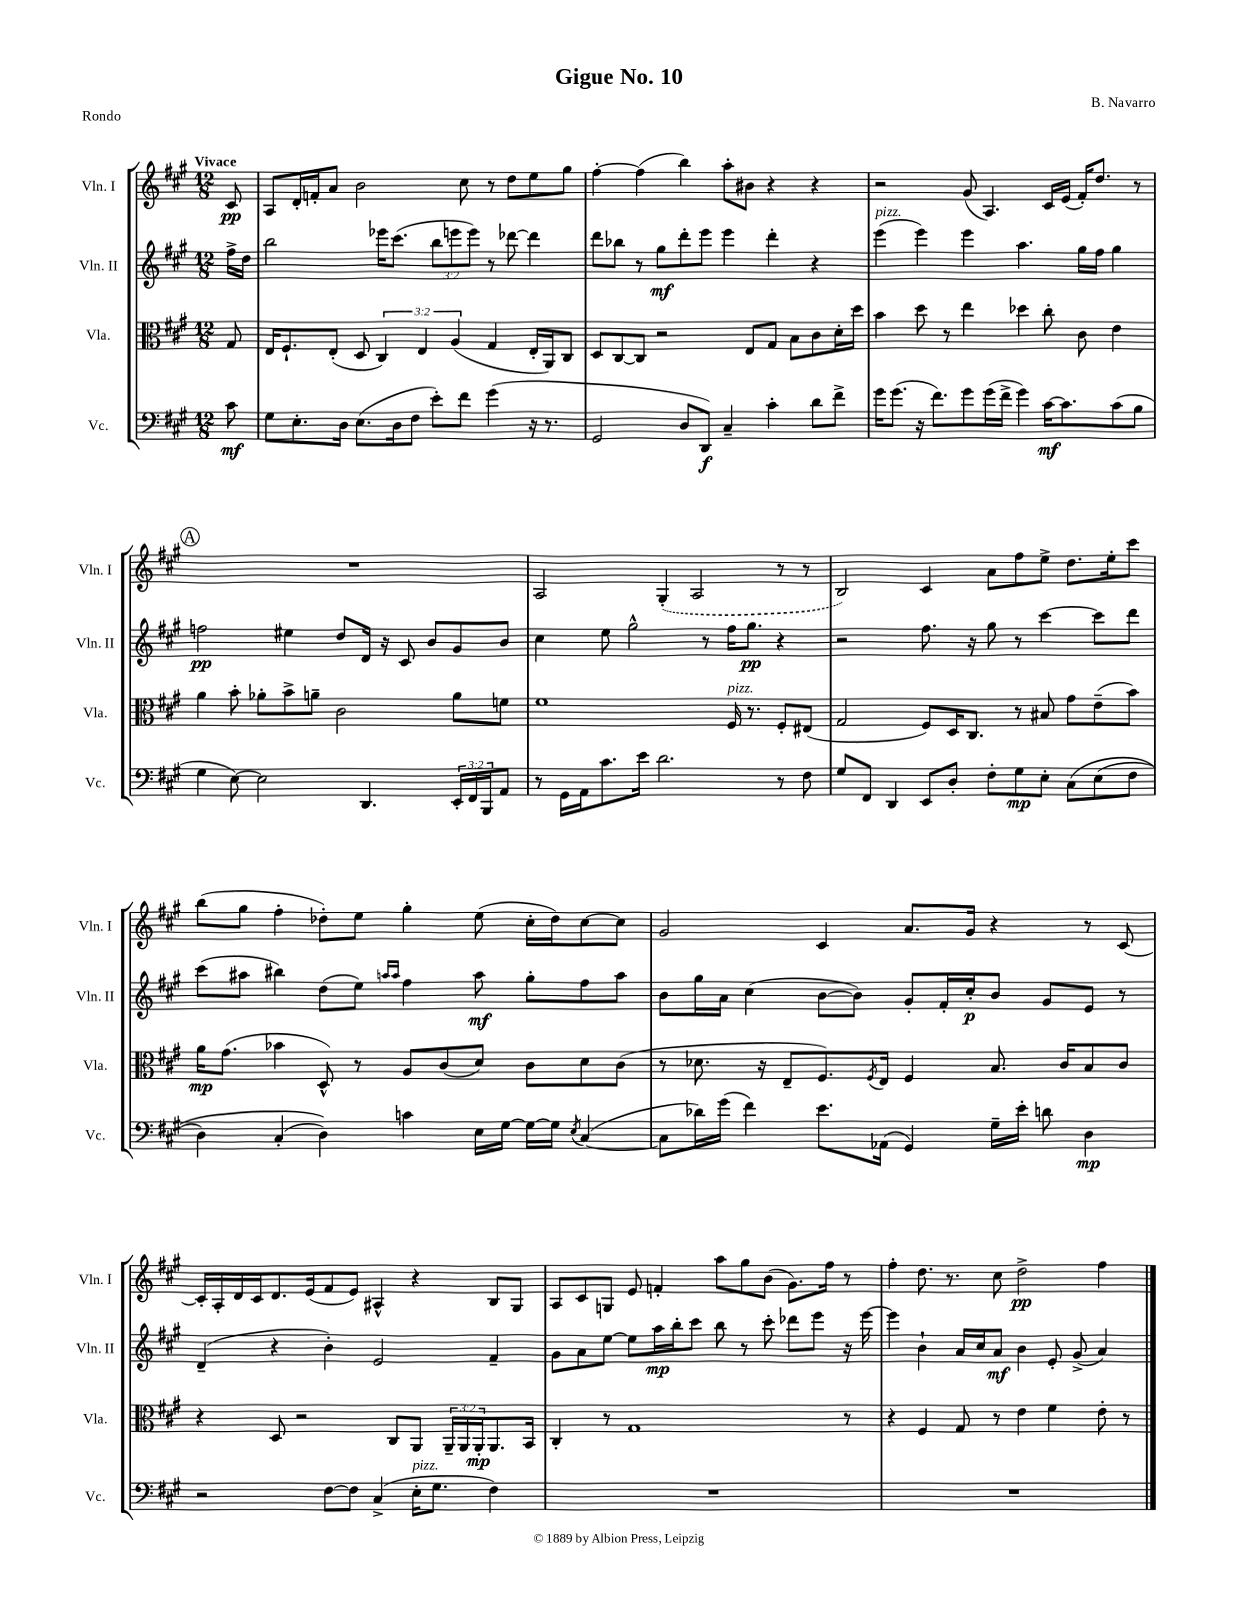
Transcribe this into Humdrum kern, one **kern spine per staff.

**kern	**kern	**kern	**kern
*staff4	*staff3	*staff2	*staff1
*clefF4	*clefC3	*clefG2	*clefG2
*k[f#c#g#]	*k[f#c#g#]	*k[f#c#g#]	*k[f#c#g#]
*M12/8	*M12/8	*M12/8	*M12/8
8c#	8G#	16ff#^	8c#
.	.	16dd	.
=	=	=	=
8G#	16E	2bb	8A
.	8.F#`	.	.
8.E'	.	.	16d'
.	.	.	16f'
.	(8E'	.	8a
16D	.	.	.
(8.E	8D	.	2b
.	6C#)	16eee-	.
16D	.	(8.ccc#	.
8F#	.	.	.
.	6E	.	.
8e')	.	12bb	.
.	(6A	12eee	.
8f#	.	.	8cc#
.	.	12eee)	.
(4g#	4G#	8r	8r
.	.	[8ddd-	8dd
16r	16E'	4ddd-]	8ee
8.r	16AA)	.	.
.	8C#	.	8gg#
=	=	=	=
2GG#	8D	8ddd	[4ff#'
.	[8C#	8bb-	.
.	8C#]	8r	(4ff#]
.	2r	8gg#	.
8D	.	8ddd'	4bb)
8DD)	.	8eee	.
4C#~	.	4eee	8aa'
.	8E	.	8b#
4c#'	8G#	4ddd'	4r
.	8B	.	.
8d	8c#	4r	4r
8f#^	16d'	.	.
.	16dd	.	.
=	=	=	=
16g#	4b	(4eee	2r
(8.g#	.	.	.
16r	8dd	4eee)	.
8.f#)	.	.	.
.	8r	.	.
8g#	4ee	4eee	(8g#
(16g#	.	.	4.A)
16f#^	.	.	.
4g#)	4dd-	4.aa	.
[16c#	8cc#'	.	16c#
8.c#]	.	.	(16e
.	8c#	16gg#	16f#')
.	.	16ff#	8.dd
(8c#	4e	4gg#	.
8B	.	.	8r
=	=	=	=
4G#	4a	2ff	1.r
[8E)	8b'	.	.
2E]	8a-'	.	.
.	8b^	4ee#	.
.	8a~	.	.
.	2c#	8dd	.
4.DD	.	16d	.
.	.	16r	.
.	.	8c#	.
.	.	8b	.
24EE'	8a	8g#	.
24FF#	.	.	.
24BBB	.	.	.
8AA	8f	8b	.
=	=	=	=
8r	1f#	4cc#	2A
16GG#	.	.	.
16AA	.	.	.
8.c#	.	8ee	.
.	.	2gg#^^	.
16e	.	.	.
2.d	.	.	(4G#'
.	.	.	2A
.	.	8r	.
.	16F#	16ff#	.
.	8.r	8.gg#	.
8r	8F#'	4r	8r
8F#	(8E#	.	8r
=	=	=	=
8G#	2G#	2r	2B)
8FF#	.	.	.
4DD	.	.	.
8EE	8F#)	8.ff#	4c#
8D'	16D	.	.
.	8.C#	16r	.
8F#'	.	8gg#	8a
8G#	8r	8r	8ff#
8E'	8B#	[4ccc#	8ee^
&(8C#	8g#	.	8.dd
(8E	(8e~	8ccc#]	.
.	.	.	16ee'
8F#	8b)	8ddd	8ccc#
=	=	=	=
4D)	16a	(8ccc#	(8bb
.	(8.g#	.	.
.	.	8aa#	8gg#
(4C#'	4b-	4bb#)	4ff#'
4D)&)	8D^^)	(8dd	8dd-')
.	8r	8ee)	8ee
.	.	16qqaa	.
.	.	16qqaa	.
4c	8A	4ff#	4gg#'
.	(8c#	.	.
16E	8d)	8aa	(8ee
[16G#	.	.	.
16G#_	8c#	8gg#'	16cc#'
16G#]	.	.	16dd-)
8qE	.	.	.
([4C#	8d	8ff#	[8cc#
.	(8c#	8aa	8cc#]
=	=	=	=
8C#]	8r	8b	2g#
16d-)	8.d-	16gg#	.
(16g#	.	16a	.
4f#)	.	(4cc#	.
.	16r	.	.
.	8E~	.	.
8.e	8.F#)	[8b	4c#
.	.	8b])	.
.	8qF#	.	.
(16AA-	16E	.	.
4GG#)	4F#	8g#'	8.a
.	.	16f#'	.
.	.	16cc#'	16g#
16G#~	8.B	8b	4r
16e'	.	.	.
8d	.	8g#	.
.	16c#	.	.
4D	8B	8e	8r
.	8c#	8r	[8c#
=	=	=	=
2r	4r	(4d~	16c#']
.	.	.	16A'
.	.	.	16d
.	.	.	16c#
.	8D	4r	8.d
.	2r	.	.
.	.	.	(16e
[8F#	.	4b')	8f#
8F#]	.	.	8e)
(4C#^	.	2e	4A#^^
.	8C#	.	.
16E'	8AA	.	4r
8.G#	.	.	.
.	24AA~	.	.
.	24AA	.	.
.	24AA'	.	.
4F#)	8.AA	4f#~	8B
.	.	.	8G#
.	16BB	.	.
=	=	=	=
1.r	4C#'	8g#	8A
.	.	8a	8c#
.	8r	[8ee	8G
.	1G#	8ee]	8e
.	.	16aa	4f'
.	.	16bb'	.
.	.	8ccc#	.
.	.	8bb	8aa
.	.	8r	8gg#
.	.	8ccc#'	(8b
.	.	8ddd-	8.g#)
.	.	8eee	.
.	.	.	16ff#
.	8r	16r	8r
.	.	[16eee	.
=	=	=	=
1.r	4r	4eee]	4ff#'
.	4F#	4b`	8.dd
.	.	.	8.r
.	8G#	16a	.
.	.	16cc#	.
.	8r	8a	8cc#
.	4e	4b	2dd^
.	4f#	8e'	.
.	.	(8g#^	.
.	8e'	4a)	4ff#
.	8r	.	.
==	==	==	==
*-	*-	*-	*-
